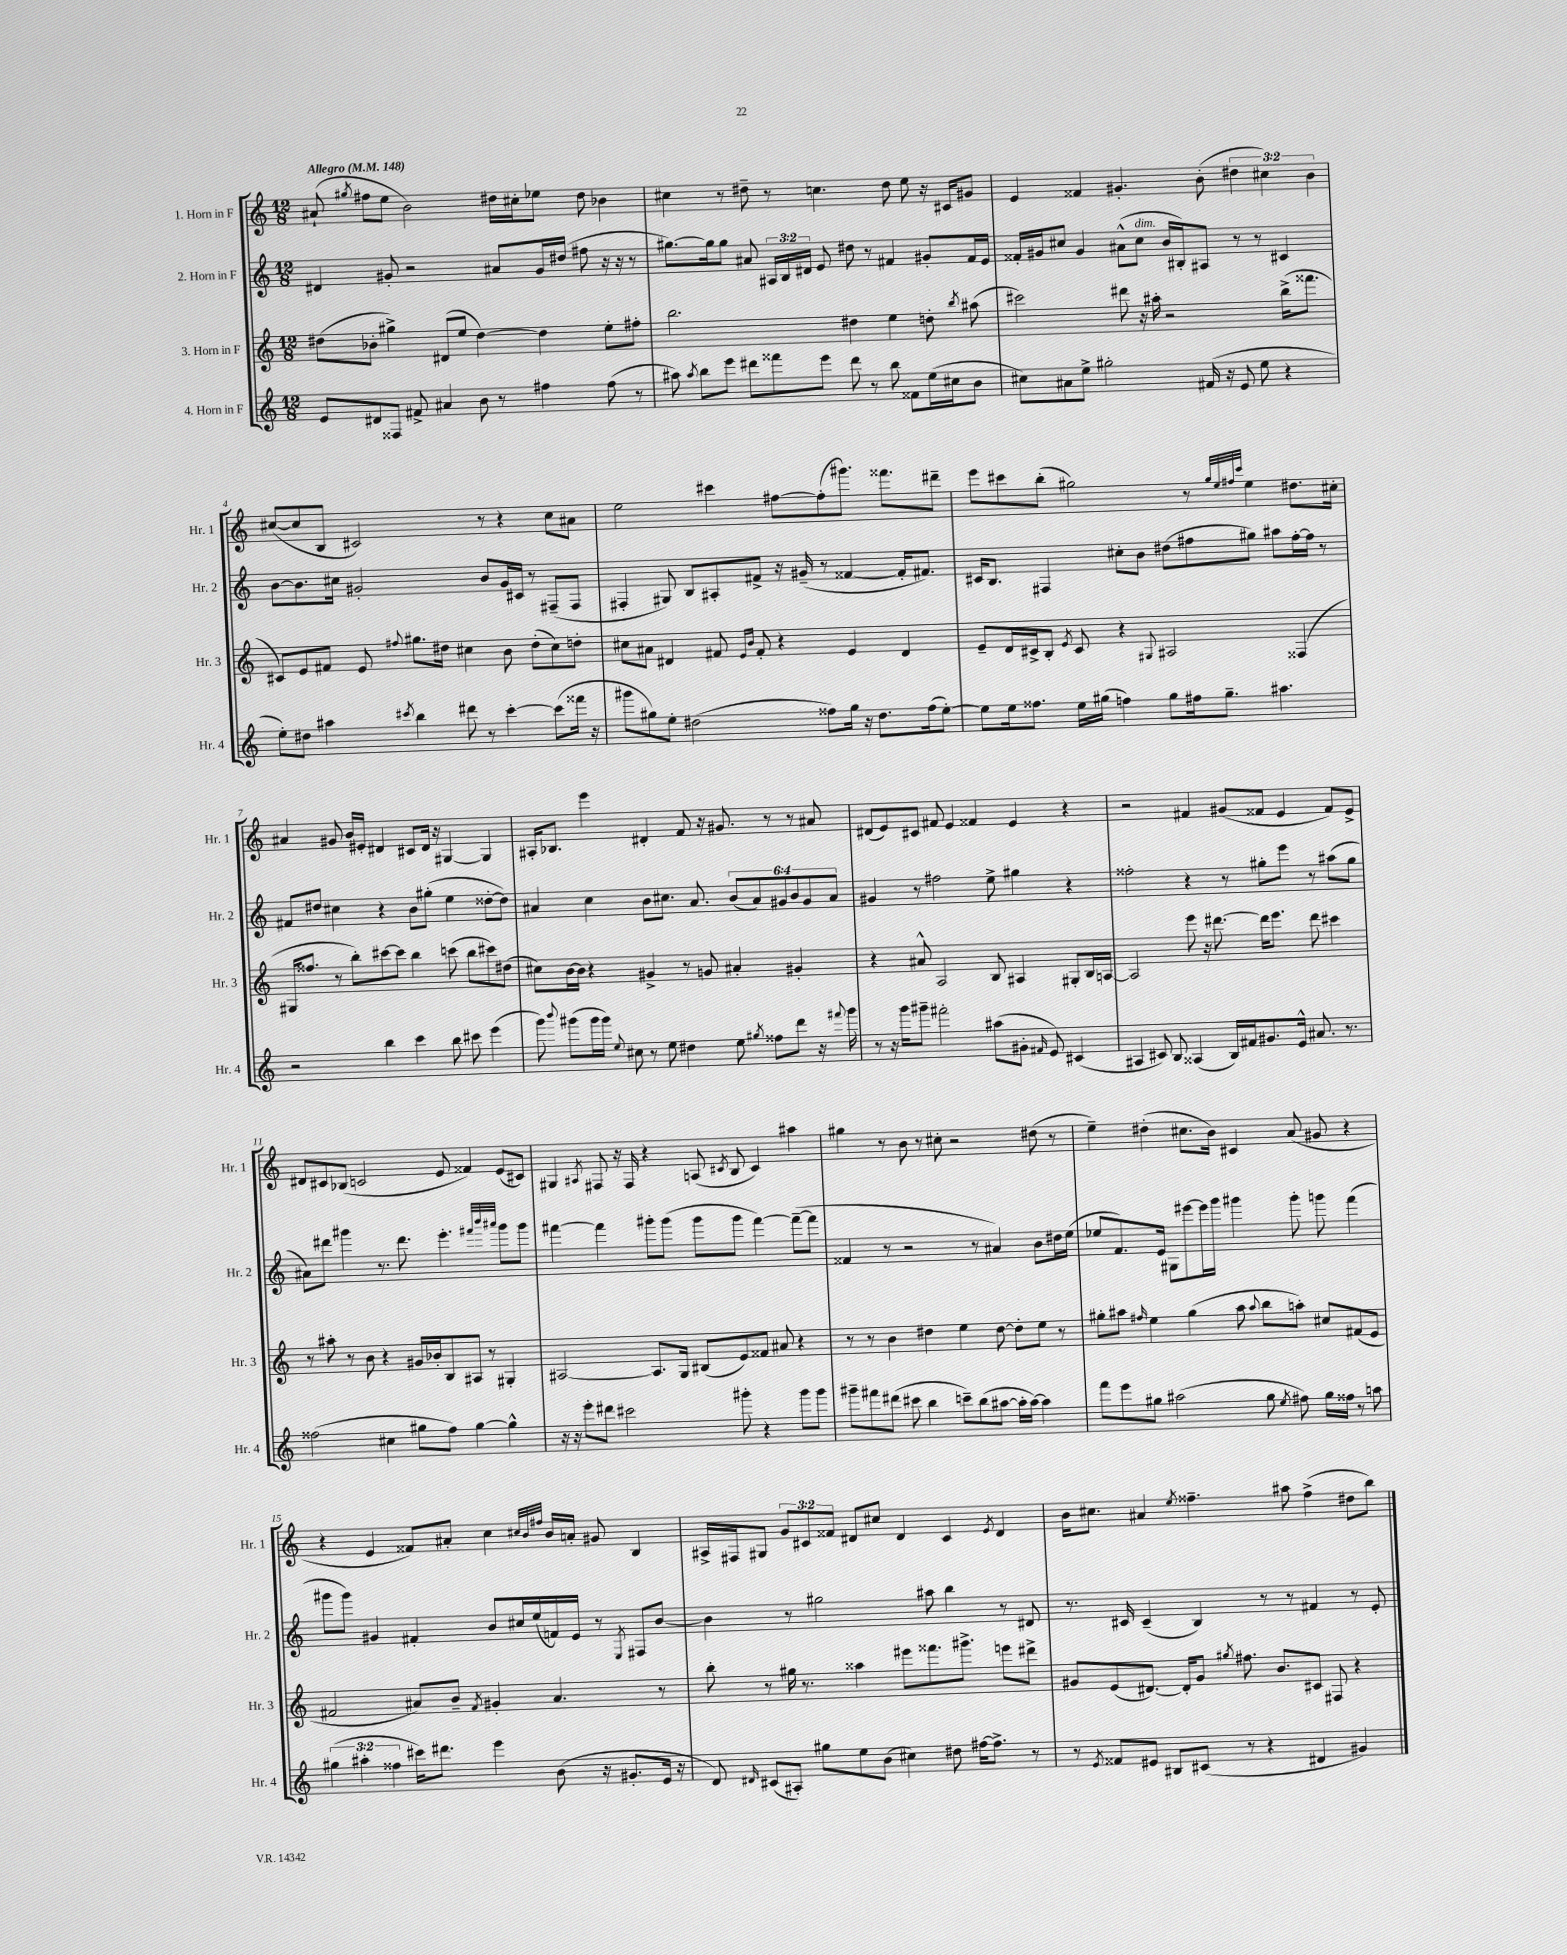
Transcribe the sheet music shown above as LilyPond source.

<<
\new StaffGroup <<
\new Staff = "s0" \with { instrumentName = "1. Horn in F" shortInstrumentName = "Hr. 1" } {
    \clef treble \key c \major \numericTimeSignature \time 12/8 \override Staff.TupletNumber.text = #tuplet-number::calc-fraction-text \tempo "Allegro" 4 = 148
    \autoBeamOff ais'8-!( \acciaccatura { gis''8 } fis''8[ e''8] b'2) dis''16[ cis''16-. ees''8] dis''8 bes'4 |
    cis''4 r8 dis''8-- r8 c''4. dis''8 e''8 r16 cis'16[ gis'8] |
    e'4 fisis'4 gis'4.-. b'8-.( \tuplet 3/2 { dis''4 cis''4) b'4 } |
    cis''8[~( cis''8 b8] cis'2) r8 r4 cis''8[ ais'8] |
    e''2 cis'''4 fis''8[~ fis''8-.( gis'''8.]) fisis'''8.[ dis'''8]-- |
    e'''8[ cis'''8 b''8]-.( gis''2) r8 \grace { gis''32[ e''32 fis''32 cis'''32] } e''4 dis''8.[ cis''16]-. |
    ais'4 gis'8 b'16[ eis'16]-. dis'4 cis'8[ dis'16] r16 gis4~ gis4 |
    ais16[-. bes8.] e'''4 dis'4-. f'8 r16 gis'8. r8 r8 ais'8 |
    dis'8[( e'8) cis'8] fis'8 e'4 fisis'4 e'4 r4 |
    r2 fis'4 gis'8[( fisis'8] e'4 fisis'8[) e'8]-> |
    dis'8[ cis'8 bes8]( c'2 e'8 fisis'4) e'8[( cis'8]) |
    gis4 \acciaccatura { ais8 } fis8 r16 fis16 r4 a8( \acciaccatura { cis'8 } b8 cis'4) ais''4 |
    gis''4 r8 b'8 r8 cis''8-. r2 dis''8( r8 |
    e''4--) dis''4-.( cis''8.[ b'16]) cis'4 a'8( gis'8 r4 |
    r4 e'4 fisis'8[) ais'8]-. c''4 \grace { cis''32[ b'32 fis''32] } b'16[ a'16]-. gis'8 b4 |
    ais16[-> fis16 gis8] \tuplet 3/2 { g'8[ cis'8 fisis'8] } dis'8[ cis''8] dis'4 cis'4 \acciaccatura { e'8 } dis'4 |
    b'16[ cis''8.] ais'4 \acciaccatura { e''8 } fisis''4.-- ais''8 fisis''4->( dis''8[ b''8]) \bar "|." |
}
\new Staff = "s1" \with { instrumentName = "2. Horn in F" shortInstrumentName = "Hr. 2" } {
    \clef treble \key c \major \numericTimeSignature \time 12/8 \override Staff.TupletNumber.text = #tuplet-number::calc-fraction-text
    \autoBeamOff dis'4 gis'8-. r2 ais'8[ gis'16 dis''16]( fis''8 r16 r16 r8 |
    gis''8.[~) gis''16 gis''8] ais'8 \tuplet 3/2 { ais16[ b16 dis'16] } e'8 dis''8 r8 fis'4 gis'8[-. fis'16 e'16] |
    fisis'16[-. gis'16 cis''8] gis'4 ais'8[-^( cis''8]^\markup { \italic "dim." } b'16[ bis16-.) ais8] r8 r8 cis'4 |
    b'8[~ b'8. cis''16] gis'2-. b'8[ gis'16 cis'16] r8 fis8[--( fis8] |
    fis4-. gis8) b8[ ais8-. fis'8]-> r16 gis'16--( r8 fisis'4~ fisis'16[-. fis'8.]) |
    cis'16[ b8.] fis4 cis''8[-. b'8] dis''8[( fis''8 gis''8]) ais''8[ fis''16~-. fis''16] r8 |
    fis'8[ dis''8] cis''4 r4 b'8[ gis''8]-.( e''4 disis''8[~-. disis''8]) |
    ais'4 c''4 b'8[ cis''8.] ais'8. \tuplet 6/4 { b'8[( ais'8) gis'8 b'8 gis'8 ais'8] } |
    gis'4 r8 fis''2 e''8-> gis''4 r4 |
    fisis''2-. r4 r8 gis''8[-. e'''8] r8 ais''8[( gis''8] |
    ais'8[) dis'''8] gis'''4 r8. dis'''8. e'''4.-. \grace { fis'''32[ b'''32 ais'''32] } gis'''8[ gis'''8] |
    fis'''4~ fis'''4 gis'''8[-. gis'''8]( gis'''8[ gis'''8] fis'''4~) fis'''8[~--( fis'''8] |
    fisis'4 r8 r2 r8 ais'4) b'8[ dis''16 e''16]( |
    ees''8[ f'8.) e'16] gis8[ eis'''8~ eis'''16 g'''16] gis'''4 gis'''8-. g'''8 f'''4( |
    gis'''8[ gis'''8]) gis'4 fis'4-. b'8[ cis''16 e''16( f'16) e'16] r8 \acciaccatura { e8 } fis8[ b'8]~ |
    b'4 r8 gis''2 ais''8 b''4 r8 dis'8 |
    r8. cis'16 cis'4--( b4) r8 r8 fis'4 r8 e'8-. \bar "|." |
}
\new Staff = "s2" \with { instrumentName = "3. Horn in F" shortInstrumentName = "Hr. 3" } {
    \clef treble \key c \major \numericTimeSignature \time 12/8
    \autoBeamOff dis''8[( bes'8]-. gis''4->) dis'8[( e''8] dis''4~) dis''4 e''8[-. fis''8]-. |
    b''2. dis''4 e''4 d''8-. \acciaccatura { b''8 } ais''8( |
    cis'''2) dis'''8 r16 ais''16-. r2 b''16[->( fisis'''8.] |
    cis'8[) e'8 fis'8] e'8 \appoggiatura { fis''8 } gis''8.[ dis''16] cis''4 b'8 dis''8[-.( cis''8) d''8]-. |
    cis''8[ ais'8] dis'4 fis'8 \grace { e'16[ b'16] } fis'8-. r4 e'4 dis'4 |
    e'8[-- d'16 cis'16-> b8]-. \acciaccatura { e'8 } cis'8 r4 \appoggiatura { gis8 } ais2 fisis4( |
    gis16[ fisis''8.] r8 b''8[-.) cis'''8~ cis'''8] b''4 c'''8( b''8[ cis'''8) dis''8]( |
    cis''8[) b'16~ b'16] r4 gis'4-> r8 g'8 ais'4-. gis'4-. |
    r4 ais'8-^ a2 b8 ais4 gis8[-. b16 a16]~ |
    a2 e'''8 r16 dis'''8.~ dis'''16[ e'''8.] dis'''8 cis'''4 |
    r8 ais''8-. r8 b'8 r4 gis'16[ bes'16-. b8 ais8] r8 gis4-. |
    ais2~ ais8.[ g16] bis8[( e'8) fisis'8] ais'8 r4 |
    r8 r8 b'4 dis''4 e''4 dis''8~ dis''8[-. e''8] r8 |
    gis''8[-. ais''8] \grace { fis''16 } e''4 gis''4( ais''8 \appoggiatura { ais''8 } b''8[ a''8]-.) cis''8[ fis'8( e'8] |
    fis'2 ais'8[) b'8]-- \acciaccatura { fis'8 } gis'4-. ais'4. r8 |
    b''8-. r8 gis''16 r8. aisis''4 eis'''8[ fisis'''8. gis'''8.]-> e'''8[ dis'''8]-> |
    gis'8[ e'8( dis'8.]~) dis'16[-. gis'8] \acciaccatura { gis''8 } fis''8. b'8.[ cis'8] fis8 r4 \bar "|." |
}
\new Staff = "s3" \with { instrumentName = "4. Horn in F" shortInstrumentName = "Hr. 4" } {
    \clef treble \key c \major \numericTimeSignature \time 12/8 \override Staff.TupletNumber.text = #tuplet-number::calc-fraction-text
    \autoBeamOff e'8[ dis'8 fisis8] fis'8-> ais'4 b'8 r8 fis''4 fis''8( r8 |
    ais''8) \acciaccatura { ais''8 } b''8[ e'''8] dis'''8[ fisis'''8 e'''8] dis'''8 r8 b''8 fisis'8[ e''16( cis''16 b'8] |
    cis''8[) ais'8 e''8]-> gis''2-. fis'16( r16 e'8 e''8 r4 |
    e''8[-.) dis''8] ais''4 \acciaccatura { cis'''8 } b''4 dis'''8 r8 cis'''4~-. cis'''8[( fisis'''16] r16 |
    gis'''8[ gis''8) e''8]-. dis''2( fisis''8[) gis''16] r16 dis''8.[ fisis''16( e''8]~-.) |
    e''8[ e''16 fisis''8.] e''16[ gis''16]( f''4) gis''8[ fis''16 gis''8.]-- ais''4. |
    r2 b''4 c'''4 b''8 cis'''8 e'''4( |
    g'''8) \appoggiatura { b'''8 } gis'''8[( gis'''16 gis'''16]) \appoggiatura { e''8 } cis''8 r8 e''8 dis''4 e''8 \acciaccatura { gis''8 } fisis''8[ d'''8] r16 \appoggiatura { fis'''8 } gis'''16 |
    r8 r16 g'''16[ gis'''8]-- fis'''2-. ais''8[( gis'8]-. \grace { fis'16 } e'8) cis'4( |
    ais4 cis'8) b8 aisis4( b16[) fis'16 gis'8. e'16]-^ ais'8. r8. |
    fisis''2( cis''4 gis''8[ fisis''8]) gis''4~ gis''4-^ |
    r16 r16 e'''8[-. dis'''8] cis'''2 gis'''8-. r4 gis'''8[ gis'''8] |
    gis'''8[-- fis'''8 dis'''8]( cis'''8 b''4 c'''8[--) b''8( ais''8]~ ais''16[-. ais''16]~) ais''4 |
    f'''8[ e'''8 gis''8] ais''2( gis''8 \acciaccatura { e''8 } fis''8) gis''16[ fisis''16] r8 a''8 |
    \tuplet 3/2 { gis''4( ais''4-. fisis''4 } cis'''16[) dis'''8.] e'''4 b'8( r16 gis'8.[-. e'16] r16 |
    d'8) \grace { dis'16 } cis'8[( ais8]-.) gis''8[ e''8 b'8]( cis''4) dis''8 fis''16[~ fis''8.]-> r8 |
    r8 \acciaccatura { e'8 } fisis'8[ eis'8] bis8[ cis'8]( r8 r4 dis'4 gis'4) \bar "|." |
}
>>
>>
